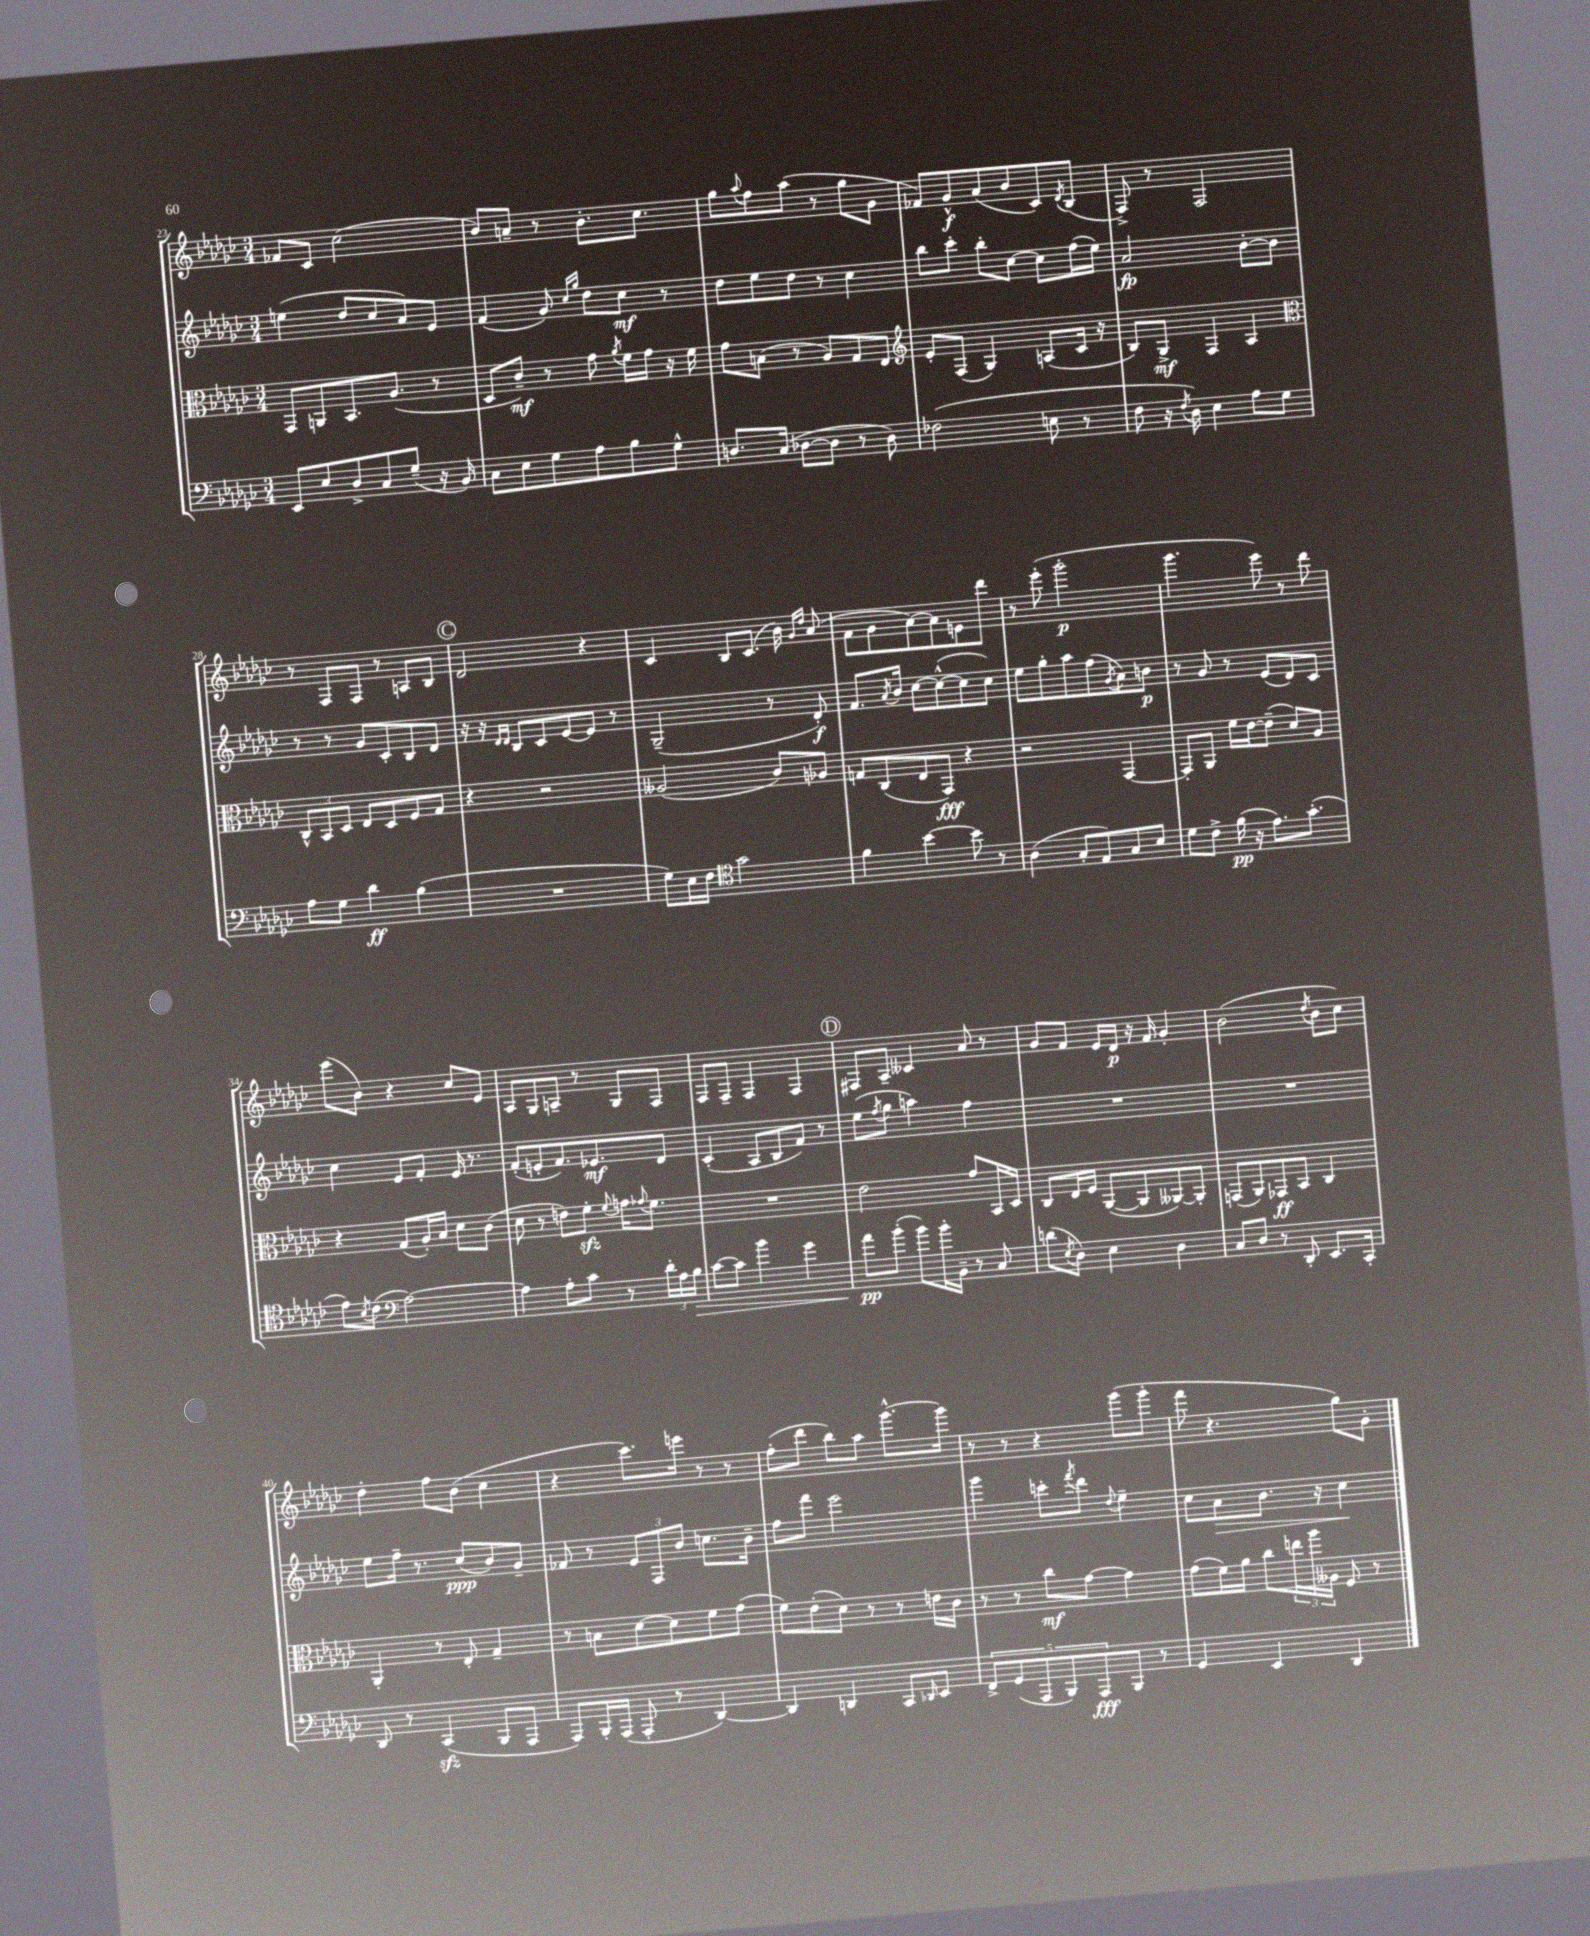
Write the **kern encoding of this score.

**kern	**dynam	**kern	**dynam	**kern	**dynam	**kern	**dynam
*part4	*part4	*part3	*part3	*part2	*part2	*part1	*part1
*staff4	*staff4	*staff3	*staff3	*staff2	*staff2	*staff1	*staff1
*clefF4	*	*clefC3	*	*clefG2	*	*clefG2	*
*k[b-e-a-d-g-c-]	*	*k[b-e-a-d-g-c-]	*	*k[b-e-a-d-g-c-]	*	*k[b-e-a-d-g-c-]	*
*M3/4	*	*M3/4	*	*M3/4	*	*M3/4	*
=23	=23	=23	=23	=23	=23	=23	=23
8EE-/L	.	8GG-/L	.	(4een\	.	8f-X/L	.
8E-/	.	8AAn/	.	.	.	8c-/J	.
8D-^/	.	8.BB-/	.	8dd-/L	.	(2cc-\	.
8C-/	.	.	.	8cc-/	.	.	.
.	.	(8.A-/J	.	.	.	.	.
(8G-~/J	.	.	.	8a-/)	.	.	.
16r	.	8r	.	8e-/J	.	.	.
16BB-/)	.	.	.	.	.	.	.
=24	=24	=24	=24	=24	=24	=24	=24
8C-\L	.	8D-/L	.	(4f/	.	8b-/L)	.
8E-\	.	8c-~/J)	mf	.	.	8an~/J	.
8G-\	.	8r	.	8g-/)	.	8r	.
.	.	.	.	16qqcc-/LL	.	.	.
.	.	.	.	16qqgg-/JJ	.	.	.
8A-\	.	8g-\	.	8dd-\L	.	8.b-'\L	.
.	.	8qa-/	.	.	.	.	.
8B-\	.	16f\LL	.	8cc-\J	mf	.	.
.	.	16g-\JJ	.	.	.	8.cc-\J	.
8G-^^\J	.	16r	.	8r	.	.	.
.	.	16f\	.	.	.	.	.
=25	=25	=25	=25	=25	=25	=25	=25
8.Dn/L	.	8g-\L	.	8dd-\L	.	8gg-\L	.
.	.	.	.	.	.	8qqaa-/	.
.	.	(8Bn\J	.	8ee-\	.	8ff\	.
(16C-/Jk	.	.	.	.	.	.	.
[8D-X\L	.	8r	.	8dd-\J	.	(8aa-\J	.
8D-\J]	.	8A-/L)	.	8r	.	8r	.
8r	.	8G-/	.	4cc-\	.	8gg-\L	.
8D-\)	.	8E-/J	.	.	.	8g-\J	.
=26	=26	=26	=26	=26	=26	=26	=26
*	*	*clefG2	*	*	*	*	*
(2F-X\	.	8e-'/L	.	8bb-\L	.	8f-X/L)	.
.	.	(8F/J	.	8ccc-'\J	.	8g-^^/	f
.	.	4G-/)	.	8bb-'\L	.	(8a-/	.
.	.	.	.	[8cc-\J	.	8b-/	.
8En\	.	(8An/L	.	8cc-\L]	.	8c-/)	.
.	.	.	.	.	.	8qd-/	.
8r	.	16c-/Jk	.	(16ff\L	.	(8B-/J	.
.	.	16r	.	16ee-\JJ)	.	.	.
=27	=27	=27	=27	=27	=27	=27	=27
8F\	.	8B-/L)	.	2a-/	fp	8F^/)	.
16r	.	8G-^/J	mf	.	.	8r	.
8qF/	.	.	.	.	.	.	.
16D-\)	.	.	.	.	.	.	.
4E-\	.	4F/	.	.	.	2F/	.
8A-\L	.	4A-/	.	[8b-'\L	.	.	.
8G-\J	.	.	.	8b-\J]	.	.	.
!!LO:LB:g=z
=28	=28	=28	=28	=28	=28	=28	=28
*	*	*clefC3	*	*	*	*	*
8A-\L	.	12C-^^/L	.	8r	.	8r	.
.	.	12BB-/	.	.	.	.	.
8G-\J	.	.	.	8r	.	8F/L	.
.	.	12D-/J	.	.	.	.	.
4d-\	ff	8E-/L	.	8g-/L	.	8F/J	.
.	.	8D-/	.	8c-'/	.	8r	.
(4B-\	.	8F/	.	8B-/	.	8An/L	.
.	.	8G-/J	.	8d-/J	.	8B-/J	.
!!LO:REH:place=s1:t=C
=29	=29	=29	=29	=29	=29	=29	=29
2.r	.	4r	.	16r	.	2d-/	.
.	.	.	.	16r	.	.	.
.	.	.	.	16qqd-/LL	.	.	.
.	.	.	.	16qqd-/JJ	.	.	.
.	.	.	.	8B-/L	.	.	.
.	.	2r	.	8c-/	.	.	.
.	.	.	.	[8e-/	.	.	.
.	.	.	.	8e-/J]	.	4r	.
.	.	.	.	8r	.	.	.
=30	=30	=30	=30	=30	=30	=30	=30
8G-\L)	.	(2A--X/	.	(2G-~/	.	4c-/	.
16E-\L	.	.	.	.	.	.	.
16F\JJ	.	.	.	.	.	.	.
*clefC4	*	*	*	*	*	*	*
2g-\	.	.	.	.	.	8B-/L	.
.	.	.	.	.	.	(8.c-/J	.
.	.	8c-/L)	.	8r	.	.	.
.	.	.	.	.	.	16b-\)	.
.	.	.	.	.	.	16qqg-/LL	.
.	.	.	.	.	.	16qqdd-/JJ	.
.	.	8A-X/J	.	8d-'/)	f	(8a-/	.
=31	=31	=31	=31	=31	=31	=31	=31
4f\	.	8Gn/L	.	8.f/L	.	8f\L	.
.	.	(8C-/	.	.	.	8g-\	.
.	.	.	.	8qa-/	.	.	.
.	.	.	.	16b-/Jk	.	.	.
[4b-\	.	8E-/	.	[8cc-\L	.	[8a-\)	.
.	.	8GG-/J)	fff	(8cc-^^\_	.	8a-\]	.
8b-\]	.	4r	.	8cc-\]	.	8en\	.
8r	.	.	.	8cc-\J)	.	8ddd-\J	.
=32	=32	=32	=32	=32	=32	=32	=32
(4A-\	.	2r	.	8ee-\L	.	8r	.
.	.	.	.	8gg-'\	.	(8eee-'\	.
8G-'/L	.	.	.	8aa-\	.	2ggg-'\	p
8E-/)	.	.	.	(8ff\	.	.	.
.	.	.	.	8qg-/	.	.	.
8G-/	.	[4GG-/	.	8a-\)	.	.	.
8B-/J	.	.	.	8bn\J	p	.	.
=33	=33	=33	=33	=33	=33	=33	=33
8d-\L	.	8GG-'/L]	.	8r	.	4.ggg-\	.
8c-^\J	.	8AA-/J	.	8g-/	.	.	.
(16f\	pp	16f\LL	.	8r	.	.	.
16r	.	[16e-\J	.	.	.	.	.
8.e-\L)	.	(8e-~\J]	.	(8e-/L	.	8eee-\)	.
.	.	8d-/L)	.	8d-/)	.	8r	.
(8.g-'\J	.	.	.	.	.	.	.
.	.	8A-/J	.	8c-/J	.	8ddd-\	.
!!LO:LB:g=z
=34	=34	=34	=34	=34	=34	=34	=34
8e-\L)	.	4r	.	4cc-\	.	(8eee-\L	.
8qB-/	.	.	.	.	.	.	.
(8c-\J	.	.	.	.	.	8b-\J)	.
*clefF4	*	*	*	*	*	*	*
[2A-\)	.	(8G-/L	.	8e-/L	.	4r	.
.	.	16A-'/L)	.	8f'/J	.	.	.
.	.	16B-/JJ	.	.	.	.	.
.	.	8d-\L	.	16e-/	.	8cc-/L	.
.	.	.	.	8.r	.	.	.
.	.	(8c-\J	.	.	.	8e-/J	.
=35	=35	=35	=35	=35	=35	=35	=35
4A-\]	.	8d-\	.	(8f'/L	.	8A-/L	.
.	.	8r	.	8en'/	.	8G-/	.
8A-'\L	.	8en\L)	.	8.f/)	.	8An~/J	.
8c-\J	.	8fzz'\J	.	.	.	8r	.
.	.	.	.	8.e-X/	mf	.	.
.	.	8qqf/	.	.	.	.	.
8r	.	16gn\KL	.	.	.	8G-/L	.
.	.	8qqg-X/	.	.	.	.	.
.	.	8.f\J	.	.	.	.	.
24d-'\LL	.	.	.	8d-/J	.	8F/J	.
24A-\	.	.	.	.	.	.	.
!	!LO:HP:b	!	!	!	!	!	!
24B-\JJ	>	.	.	.	.	.	.
=36	=36	=36	=36	=36	=36	=36	=36
[8c-\L	.	2.r	.	(4c-'/	.	8F/L	.
8c-\J]	.	.	.	.	.	8F~/J	.
4b-\	.	.	.	8A-/L	.	4F/	.
.	.	.	.	8B-/	.	.	.
4g-\	.	.	.	8f/J)	.	4F/	.
.	.	.	.	8r	.	.	.
!!LO:REH:place=s1:t=D
=37	=37	=37	=37	=37	=37	=37	=37
8a-\L	pp	2e-\	.	(8ee-\L	.	8F#X/L	.
.	.	.	.	8qff/	.	.	.
(8b-'\J	]	.	.	8gg-\J	.	8A-~/J	.
8b-\L)	.	.	.	4aan\)	.	4c--X/	.
16b-'\L	.	.	.	.	.	.	.
16BB-~\JJ	.	.	.	.	.	.	.
8r	.	8g-/L	.	4ff\	.	8a-/	.
8C-/	.	16BB-/L	.	.	.	8r	.
.	.	16D-/JJ	.	.	.	.	.
=38	=38	=38	=38	=38	=38	=38	=38
(8dn\L	.	8C-/L	.	2.r	.	8g-/L	.
8qE-/	.	.	.	.	.	.	.
8D-\J)	.	16E-/L	.	.	.	8f/J	.
.	.	16F/JJ	.	.	.	.	.
4E-\	.	([8AA-/L	.	.	.	16e-/LL	.
.	.	.	.	.	.	16d-/JJ	p
.	.	8AA-/]	.	.	.	16r	.
.	.	.	.	.	.	16f/	.
4D-\	.	[8AA--X/)	.	.	.	4g-'/	.
.	.	8AA--'/J]	.	.	.	.	.
=39	=39	=39	=39	=39	=39	=39	=39
8C-/L	.	(8GGn/L	.	2.r	.	(2b-\	.
8D-/J	.	8AA-/)	.	.	.	.	.
8r	.	8GG-X/	ff	.	.	.	.
8DD-'/	.	8BB-/J	.	.	.	.	.
.	.	.	.	.	.	8qdd-/	.
8.EE-/L	.	4C-/	.	.	.	8b-\L	.
.	.	.	.	.	.	8cc-\J)	.
16CC-'/Jk	.	.	.	.	.	.	.
!!LO:LB:g=z
=40	=40	=40	=40	=40	=40	=40	=40
8DD-/	.	4AA-'/	.	8ee-\L	.	4dd-'\	.
8r	.	.	.	16ff~\Jk	.	.	.
.	.	.	.	8.r	.	.	.
(4CC-zz/	.	8r	.	.	.	8ff\L	.
.	.	8E-'/	.	(8cc-/L	ppp	(8b-\J	.
8BBB-/L	.	4G-~/	.	8b-/)	.	4cc-\	.
8AAA-/J	.	.	.	8g-~/J	.	.	.
=41	=41	=41	=41	=41	=41	=41	=41
8AAA-/L)	.	8r	.	8f-X/	.	4r	.
16BBB-'/L	.	8Bn\L	.	8r	.	.	.
(16AAA-/JJ	.	.	.	.	.	.	.
8AAA-'/	.	[8d-\	.	12e-/L	.	8.ccc-\L)	.
.	.	.	.	12F/	.	.	.
8r	.	8d-\]	.	.	.	.	.
.	.	.	.	12b-/J	.	.	.
.	.	.	.	.	.	16eeen\Jk	.
[4DD-/)	.	8f\	.	8.ccn\L	.	8r	.
.	.	(8g-\J	.	.	.	8r	.
.	.	.	.	16b-~\Jk	.	.	.
=42	=42	=42	=42	=42	=42	=42	=42
4DD-/]	.	8f\L)	.	8ff\L	.	(8ff'\L	.
.	.	(8e-'\	.	8fff\J	.	8ddd-\J	.
4DDn/	.	8d-\J)	.	2eee-\	.	8bb-\L)	.
.	.	8r	.	.	.	8aa-\J	.
8CC-/L	.	8r	.	.	.	[8.ggg-^^\L	.
16qqDD-X/	.	.	.	.	.	.	.
8EE-/J	.	16en\LL	.	.	.	.	.
.	.	16c-\JJ	.	.	.	16ggg-\Jk]	.
=43	=43	=43	=43	=43	=43	=43	=43
10FF^/L	.	8r	.	4ggg-\	.	8r	.
(10GG-/	.	.	.	.	.	.	.
.	.	8r	.	.	.	8r	.
10AAA-/	.	.	.	.	.	.	.
.	.	8cc-\L	mf	8cccn'\L	.	4r	.
10BBB-/)	.	.	.	.	.	.	.
.	.	.	.	8qfff/	.	.	.
.	.	[8g-\J	.	8ddd-\J	.	.	.
10AAA-/	fff	.	.	.	.	.	.
.	.	.	.	8qqdd-/	.	.	.
8BBB-/J	.	4g-\]	.	4ee-~\	.	(8ggg-\L	.
8r	.	.	.	.	.	8ggg-'\J	.
=44	=44	=44	=44	=44	=44	=44	=44
4GG-/	.	(8g-\L	.	8cc-\L	.	8fff\	.
!	!	!	!	!	!LO:HP:b	!	!
.	.	16f\L)	.	8a-\	>	4.r	.
.	.	16a-\JJ	.	.	.	.	.
4EE-/	.	8cc-\L	.	8.b-\J	.	.	.
.	.	24een\L	.	.	.	.	.
.	.	24aa-\	.	.	.	.	.
.	.	.	.	16r	.	.	.
.	.	24A--X\JJ	.	.	.	.	.
4DD-/	.	8F/	.	4cc-\	.	8gg-\L)	.
.	.	8r	.	.	.	8g-'\J	.
.	.	.	.	.	]	.	.
==	==	==	==	==	==	==	==
*-	*-	*-	*-	*-	*-	*-	*-
